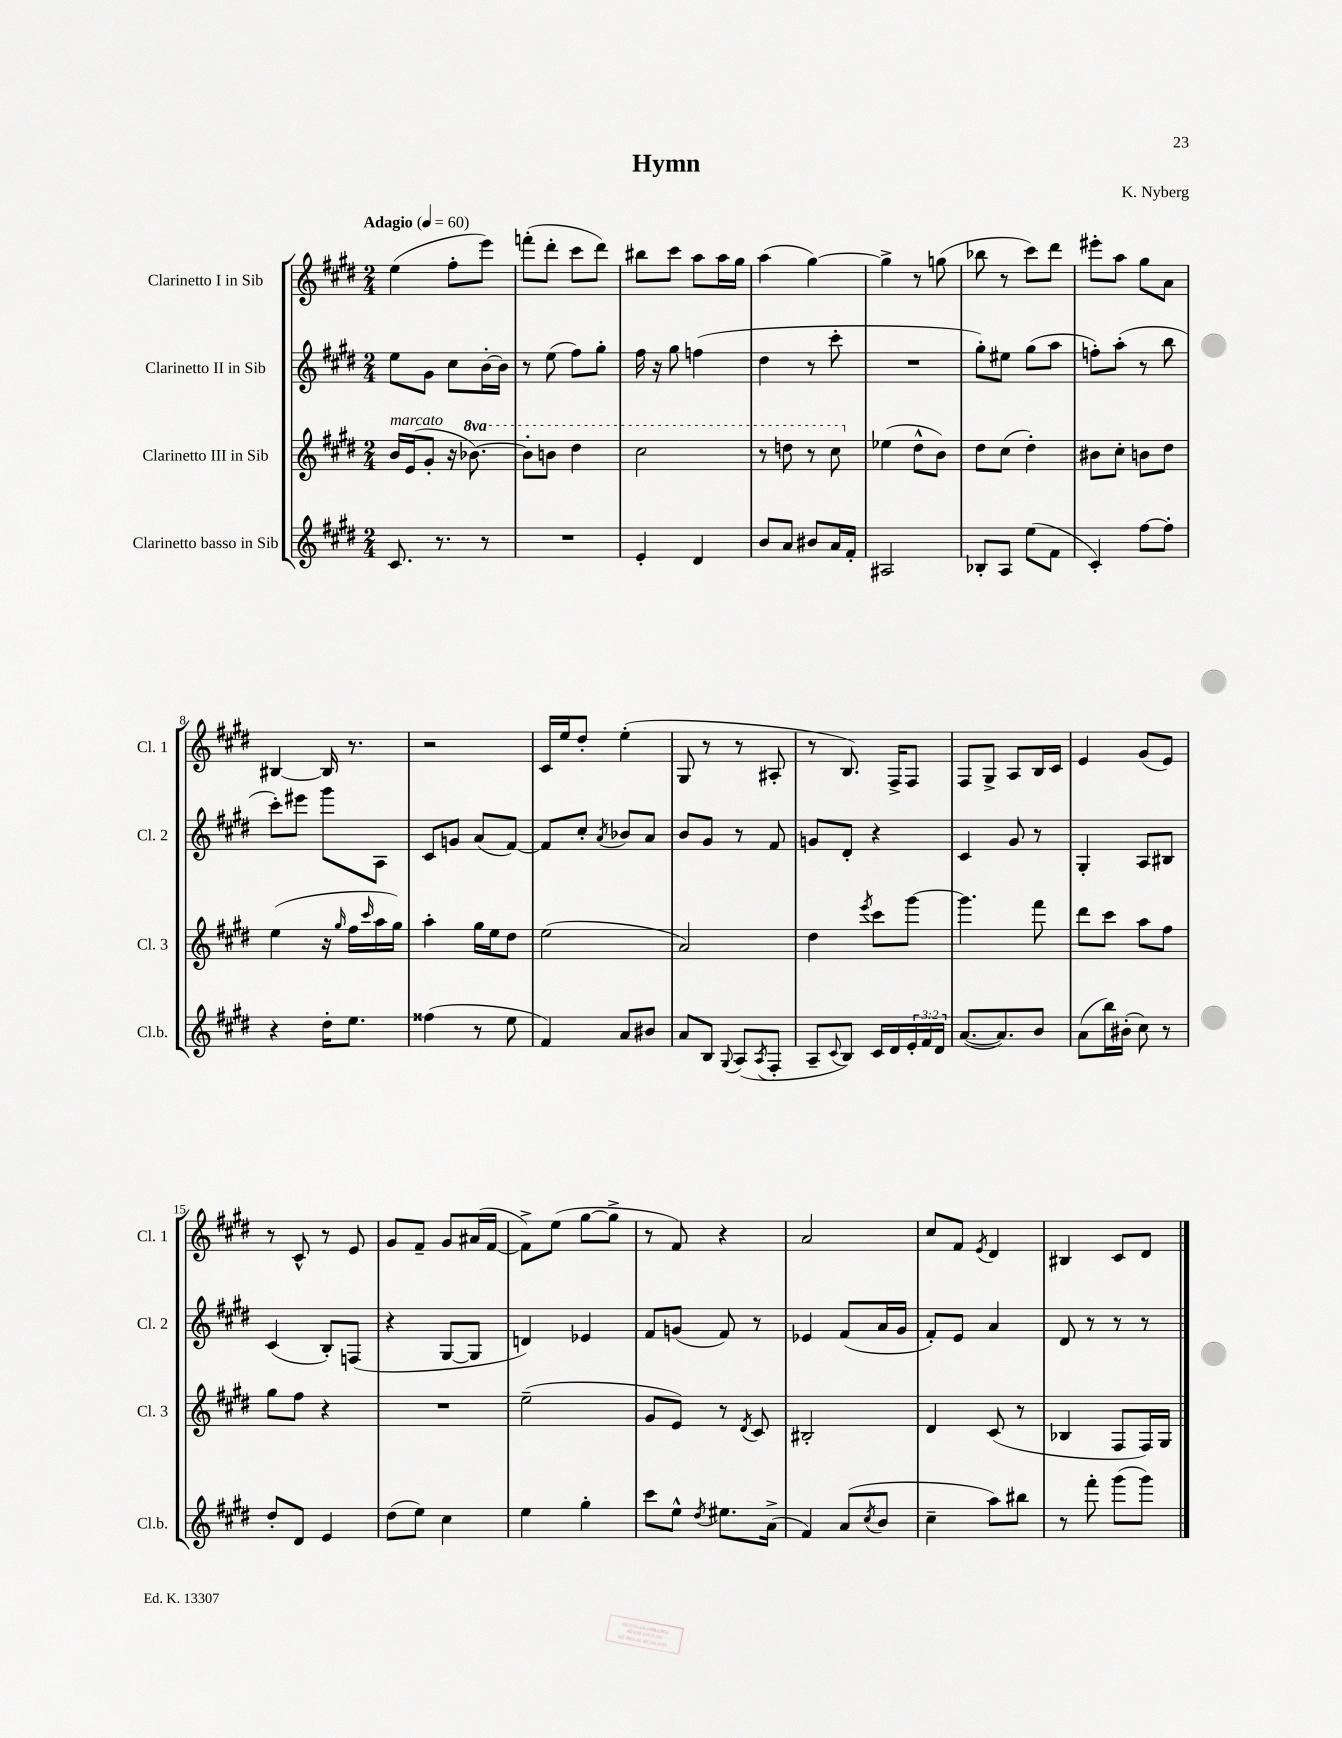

**kern	**kern	**kern	**kern
*part4	*part3	*part2	*part1
*staff4	*staff3	*staff2	*staff1
*I"Clarinetto basso in Sib	*I"Clarinetto III in Sib	*I"Clarinetto II in Sib	*I"Clarinetto I in Sib
*I'Cl.b.	*I'Cl. 3	*I'Cl. 2	*I'Cl. 1
*clefG2	*clefG2	*clefG2	*clefG2
*k[f#c#g#d#]	*k[f#c#g#d#]	*k[f#c#g#d#]	*k[f#c#g#d#]
*M2/4	*M2/4	*M2/4	*M2/4
*MM60	*MM60	*MM60	*MM60
=1	=1	=1	=1
!	!	!	!LO:TX:a:B:t=Adagio
!	!LO:TX:a:i:t=marcato	!	!
8.c#/	16b/LL	8ee\L	(4ee\
.	(16e/J	.	.
.	8g#'/J	8g#\J	.
8.r	.	.	.
.	16r	8cc#\L	8ff#'\L
*	*8va	*	*
.	[8.bb-X\)	.	.
8r	.	[16b'\L	8eee\J)
.	.	16b\JJ]	.
=2	=2	=2	=2
2r	8bb-'\L]	8r	(8fffn'\L
.	8bbn\J	(8ee\	8ddd#'\J
.	4ddd#\	8ff#\L)	8ccc#\L
.	.	8gg#'\J	8ddd#\J)
=3	=3	=3	=3
4e'/	2ccc#\	16ff#\	8bb#X\L
.	.	16r	.
.	.	8gg#\	8ccc#\J
4d#/	.	(4ffn\	8aa\L
.	.	.	16aa\L
.	.	.	16gg#\JJ
=4	=4	=4	=4
8b/L	8r	4dd#\	(4aa\
8a/J	8dddn\	.	.
8b#X/L	8r	8r	[4gg#\)
16a/L	8ccc#\	8ccc#'\	.
16f#'/JJ	.	.	.
=5	=5	=5	=5
*	*X8va	*	*
2A#X/	(4ee-X\	2r	4gg#^\]
.	8dd#^^\L	.	8r
.	8b\J)	.	(8ggn\
=6	=6	=6	=6
8B-X'/L	8dd#\L	8gg#'\L)	8bb-X\
8A/J	(8cc#\J	8ee#X\J	8r
(8ee\L	4dd#'\)	(8gg#\L	8ccc#\L)
8f#\J	.	8aa\J	8ddd#\J
=7	=7	=7	=7
4c#'/)	8b#X\L	8ffn'\L)	8eee#X'\L
.	8cc#'\J	(8aa'\J	8aa\J
[8ff#\L	8bn\L	8r	8gg#\L
8ff#'\J]	8dd#\J	8bb\	8a\J
!!LO:LB:g=z
=8	=8	=8	=8
4r	(4ee\	8ccc#'\L)	[4B#X/
.	.	8eee#X\J	.
16dd#'\KL	16r	8ggg#\L	16B#/]
.	16qqgg#/	.	.
8.ee\J	16ff#\LL	.	8.r
.	16qqccc#/	.	.
.	16aa\	8A\J	.
.	16gg#\JJ)	.	.
=9	=9	=9	=9
(4ff##X\	4aa'\	8c#/L	2r
.	.	8gn/J	.
8r	16gg#\LL	(8a/L	.
.	16ee\J	.	.
8ee\	8dd#\J	[8f#/J)	.
=10	=10	=10	=10
4f#/)	(2ee\	8f#/L]	16c#/LL
.	.	.	16ee/J
.	.	8cc#'/J	8dd#'/J
.	.	8qa/	.
8a/L	.	8b-X/L	(4ee'\
8b#X/J	.	8a/J	.
=11	=11	=11	=11
8a/L	2a/)	8b/L	8G#/
8B/J	.	8g#/J	8r
8qqG#/	.	.	.
(8A/L	.	8r	8r
8qA/	.	.	.
8F#'/J	.	8f#/	8A#X'/
=12	=12	=12	=12
8A~/L	4dd#\	8gn/L	8r
8qqc#/	.	.	.
8B/J)	.	8d#'/J	8.B/)
.	8qeee/	.	.
16c#/LL	8ccc#\L	4r	.
16d#/	.	.	16F#^/KL
24e'/	[8ggg#\J	.	8F#/J
24f#/	.	.	.
24d#/JJ	.	.	.
=13	=13	=13	=13
([8.a/L	4.ggg#\]	4c#/	8F#/L
.	.	.	8G#^/J
8.a/])	.	.	.
.	.	8g#/	8A/L
8b/J	8fff#\	8r	16B/L
.	.	.	16c#/JJ
=14	=14	=14	=14
(8a\L	8ddd#\L	4G#'/	4e/
16bb\L)	8ccc#\J	.	.
(16b#X'\JJ	.	.	.
8cc#\)	8aa\L	8A/L	(8g#/L
8r	8ff#\J	8B#X/J	8e/J)
!!LO:LB:g=z
=15	=15	=15	=15
8dd#'/L	8gg#\L	(4c#/	8r
8d#/J	8ff#\J	.	8c#^^/
4e/	4r	8B'/L)	8r
.	.	(8Fn/J	8e/
=16	=16	=16	=16
(8dd#\L	2r	4r	8g#/L
8ee\J)	.	.	8f#~/J
4cc#\	.	[8G#/L	8g#/L
.	.	8G#/J]	(16a#X/L
.	.	.	[16f#/JJ
=17	=17	=17	=17
4ee\	(2ee~\	4dn/)	8f#^\L])
.	.	.	(8ee\J
4gg#'\	.	4e-X/	[8gg#\L
.	.	.	8gg#^\J]
=18	=18	=18	=18
8ccc#\L	8g#/L	8f#/L	8r
8ee^^\J	8e/J)	(8gn/J	8f#/)
8qdd#/	.	.	.
8.ee#X\L	8r	8f#/)	4r
.	8qd#/	.	.
.	8c#/	8r	.
(16a^\Jk	.	.	.
=19	=19	=19	=19
4f#/)	2B#X'/	4e-X/	2a/
(8a/L	.	(8f#/L	.
8qcc#/	.	.	.
8b/J	.	16a/L	.
.	.	16g#/JJ	.
=20	=20	=20	=20
4cc#~\	4d#/	8f#'/L)	8cc#/L
.	.	8e/J	8f#/J
.	.	.	8qe/
8aa\L)	(8c#/	4a/	4d#/
8bb#X\J	8r	.	.
=21	=21	=21	=21
8r	4B-X/	8d#/	4B#X/
8fff#'\	.	8r	.
(8ggg#\L	8F#/L	8r	8c#/L
8ggg#\J)	16F#/L)	8r	8d#/J
.	16G#/JJ	.	.
==	==	==	==
*-	*-	*-	*-
